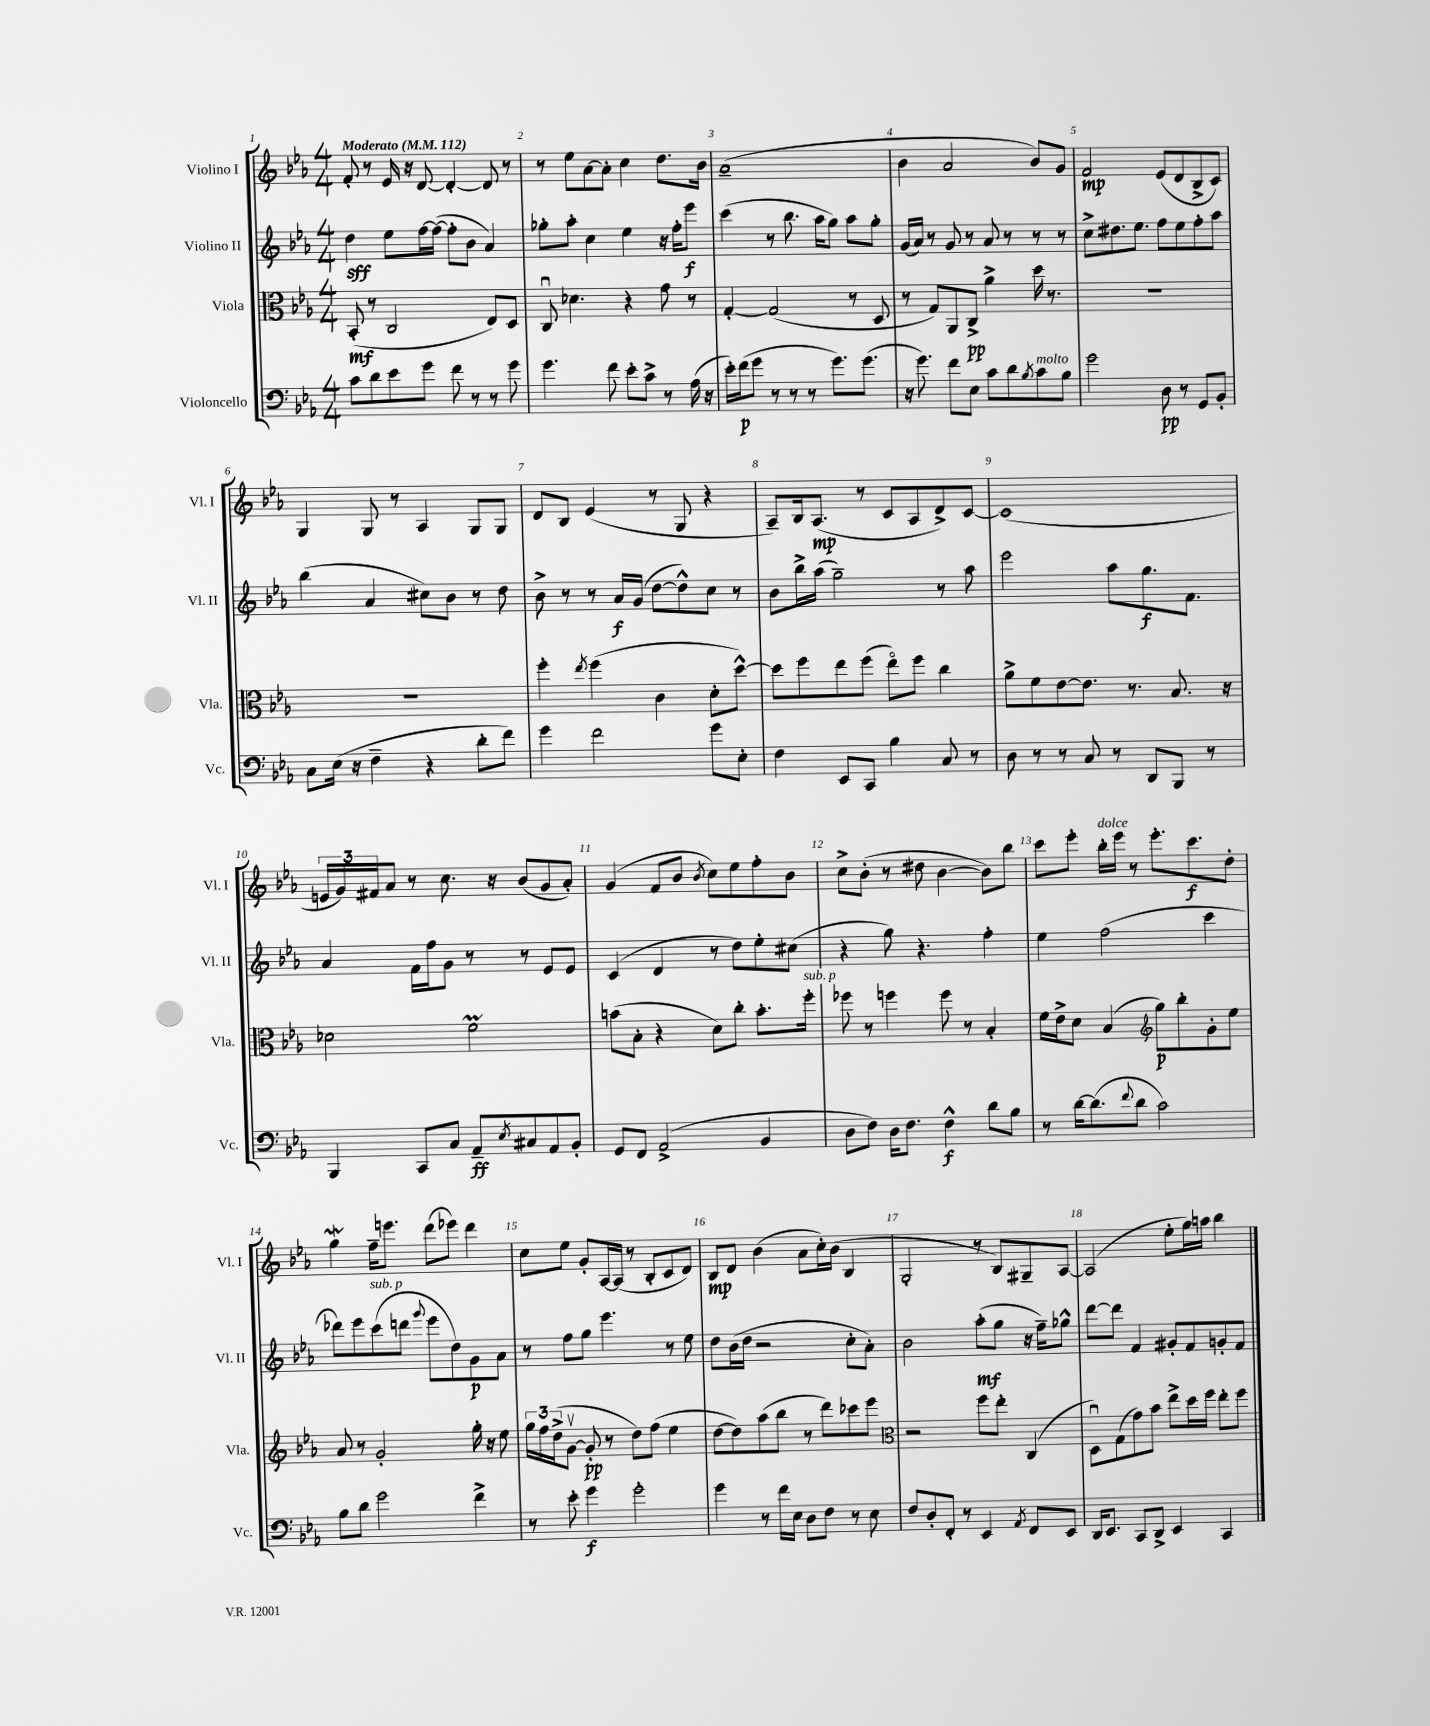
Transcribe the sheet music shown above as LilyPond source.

<<
\new StaffGroup <<
\new Staff = "s0" \with { instrumentName = "Violino I" shortInstrumentName = "Vl. I" } {
    \clef treble \key ees \major \numericTimeSignature \time 4/4 \tempo "Moderato" 4 = 112
    f'8-. r8 ees'16 r16 d'8~ d'4~-. d'8 r8 |
    r8 ees''8 aes'8~ aes'8-. c''4 d''8. bes'16 |
    aes'1--( |
    bes'4 aes'2 bes'8) g'8 |
    f'2\mp ees'8( d'8 bes8-> c'8) |
    g4 g8 r8 aes4 g8 g8 |
    d'8 bes8 ees'4( r8 g8 r4 |
    aes8--) bes16 aes8.\mp( r8 c'8 aes8 d'8->) c'8~ |
    c'1( |
    \tuplet 3/2 { e'16 g'16) fis'16 } aes'8 r8 c''8. r16 bes'8( g'8 aes'8-.) |
    g'4( f'8 bes'8 \acciaccatura { bes'8 } c''8) ees''8 f''8-. bes'8 |
    c''8-> bes'8-.( r8 dis''8 bes'4~ bes'8) bes''8 |
    c'''8 ees'''8-. bes''16-.^\markup { \italic "dolce" } ees'''16 r8 ees'''8.-. c'''8.\f d''8-. |
    g''4\mordent f''16-- e'''8. d'''8( ees'''8) d'''4 |
    c''8 ees''8 g'8-. aes16~ aes16( r8 bes8-. c'8 d'8) |
    bes8\mp d'8 bes'4( aes'8 c''16-.) bes'16( bes4 |
    g2-. r8 bes8) gis8-- aes8~ |
    aes2( ees''8-. g''16) a''16 bes''4 \bar "|." |
}
\new Staff = "s1" \with { instrumentName = "Violino II" shortInstrumentName = "Vl. II" } {
    \clef treble \key ees \major \numericTimeSignature \time 4/4
    d''4\sff ees''8 f''16~ f''16~( f''8-. bes'8 aes'4) |
    ges''8-. aes''8-. c''4 ees''4 r16 f''16-. ees'''8\f |
    c'''4( r8 bes''8. aes''16 g''8) aes''8 g''8-. |
    g'16( aes'16) r8 g'8 r8 aes'8 r8 r8 r8 |
    c''8-> dis''8. ees''8. f''8 ees''8 f''8-. aes''8 |
    bes''4( aes'4 cis''8) bes'8 r8 d''8 |
    bes'8-> r8 r8 aes'16\f g'16( d''8~ d''8-^) c''8 r8 |
    bes'8 bes''16-> aes''16( g''2--) r8 aes''8 |
    ees'''2 aes''8 g''8.\f f'8. |
    aes'4 f'16 f''16 g'8 r8 r8 ees'8 ees'8 |
    c'4( d'4 r8 d''8) ees''8-. cis''8( |
    r4 g''8) r4. f''4-. |
    ees''4 f''2( c'''4 |
    des'''8) ees'''8 c'''8^\markup { \italic "sub. p" }( d'''8 \appoggiatura { g'''8 } ees'''8 d''8) g'8\p aes'8 |
    r8 f''8 g''8 ees'''4. r8 ees''8 |
    d''8 bes'16( d''16 r2 c''8-. aes'8-.) |
    bes'2 aes''8-.\mf( g''8 r16 f''16--) ges''8-^ |
    d'''8~ d'''8 f'4 gis'8-. f'8 g'8-. f'8 \bar "|." |
}
\new Staff = "s2" \with { instrumentName = "Viola" shortInstrumentName = "Vla." } {
    \clef alto \key ees \major \numericTimeSignature \time 4/4
    bes,8-.\mf( r8 c2 ees8) d8 |
    c8\downbow des'4. r4 g'8 r8 |
    g4~-. g2( r8 d8 |
    r8 g8) aes,8 c8->\pp aes'4-> d''16 r8. |
    R1 |
    R1 |
    f''4-. \acciaccatura { ees''8 } f''4( c'4 d'8-. d''8~-^) |
    d''8 f''8 ees''8 f''8( ees''8\flageolet) f''8 c''4 |
    aes'8-> f'8 ees'8~ ees'8. r8. bes8. r16 |
    des'2 f'2\prall |
    b'8( bes8-. r4 d'8) c''8-. b'8.-. f''16-.^\markup { \italic "sub. p" } |
    fes''8 r8 f''4 f''8 r8 bes4-. |
    f'16 ees'16-> d'8 bes4( \clef treble g''8\p) bes''8-. g'8-. ees''8 |
    aes'8 r8 g'2-. g''16-. r16 ees''8 |
    \tuplet 3/2 { g''16 f''16 d''16->( } g'8~\upbow g'8-.\pp r8 d''8) f''8( ees''4 |
    d''8~ d''8) aes''8( bes''8 r8 d'''8) ces'''8 ees'''8 |
    \clef alto r2 f''8 ees''8-. c4( |
    d8\downbow) g8( g'8) bes'8 ees''8-> d''16 f''16 ees''8-. f''8 \bar "|." |
}
\new Staff = "s3" \with { instrumentName = "Violoncello" shortInstrumentName = "Vc." } {
    \clef bass \key ees \major \numericTimeSignature \time 4/4
    c'8 d'8 ees'8 g'8 f'8 r8 r8 g'8 |
    g'4. f'8 ees'8-. c'8-> r8 aes16( r16 |
    ees'16-.) f'16\p( g'8 r8 r8 r8 g'8.) g'8.( |
    r16 g'8.) f'8 ees8 c'8 d'8 \acciaccatura { bes8 } c'8^\markup { \italic "molto" } bes8 |
    g'2 d8\pp r8 g,8 bes,8-. |
    c8 ees16( r16 f4-- r4 d'8-. f'8) |
    g'4 f'2 g'8 ees8-. |
    f4 ees,8 c,8 bes4 c8 r8 |
    d8 r8 r8 c8 r8 d,8 bes,,8 r8 |
    bes,,4 c,8 c8 aes,8--\ff \acciaccatura { ees8 } cis8 aes,8 bes,8-. |
    g,8 f,8 aes,2->( bes,4 |
    d8 f8) d16 f8. f4-^\f d'8 bes8 |
    r8 d'16~ d'8.( \appoggiatura { f'8 } d'8 c'2) |
    bes8 d'8 g'2 f'4-> |
    r8 ees'8-. g'4\f g'2-. |
    g'4 r8 f'16 ees16 d8 f8 r8 ees8 |
    f8 d8-. f,8-. r8 ees,4 \acciaccatura { aes,8 } f,8 ees,8 |
    d,16 ees,8. c,8 d,8-> ees,4 c,4 \bar "|." |
}
>>
>>
\layout { \context { \Score \override BarNumber.break-visibility = ##(#f #t #t) barNumberVisibility = #all-bar-numbers-visible } }
